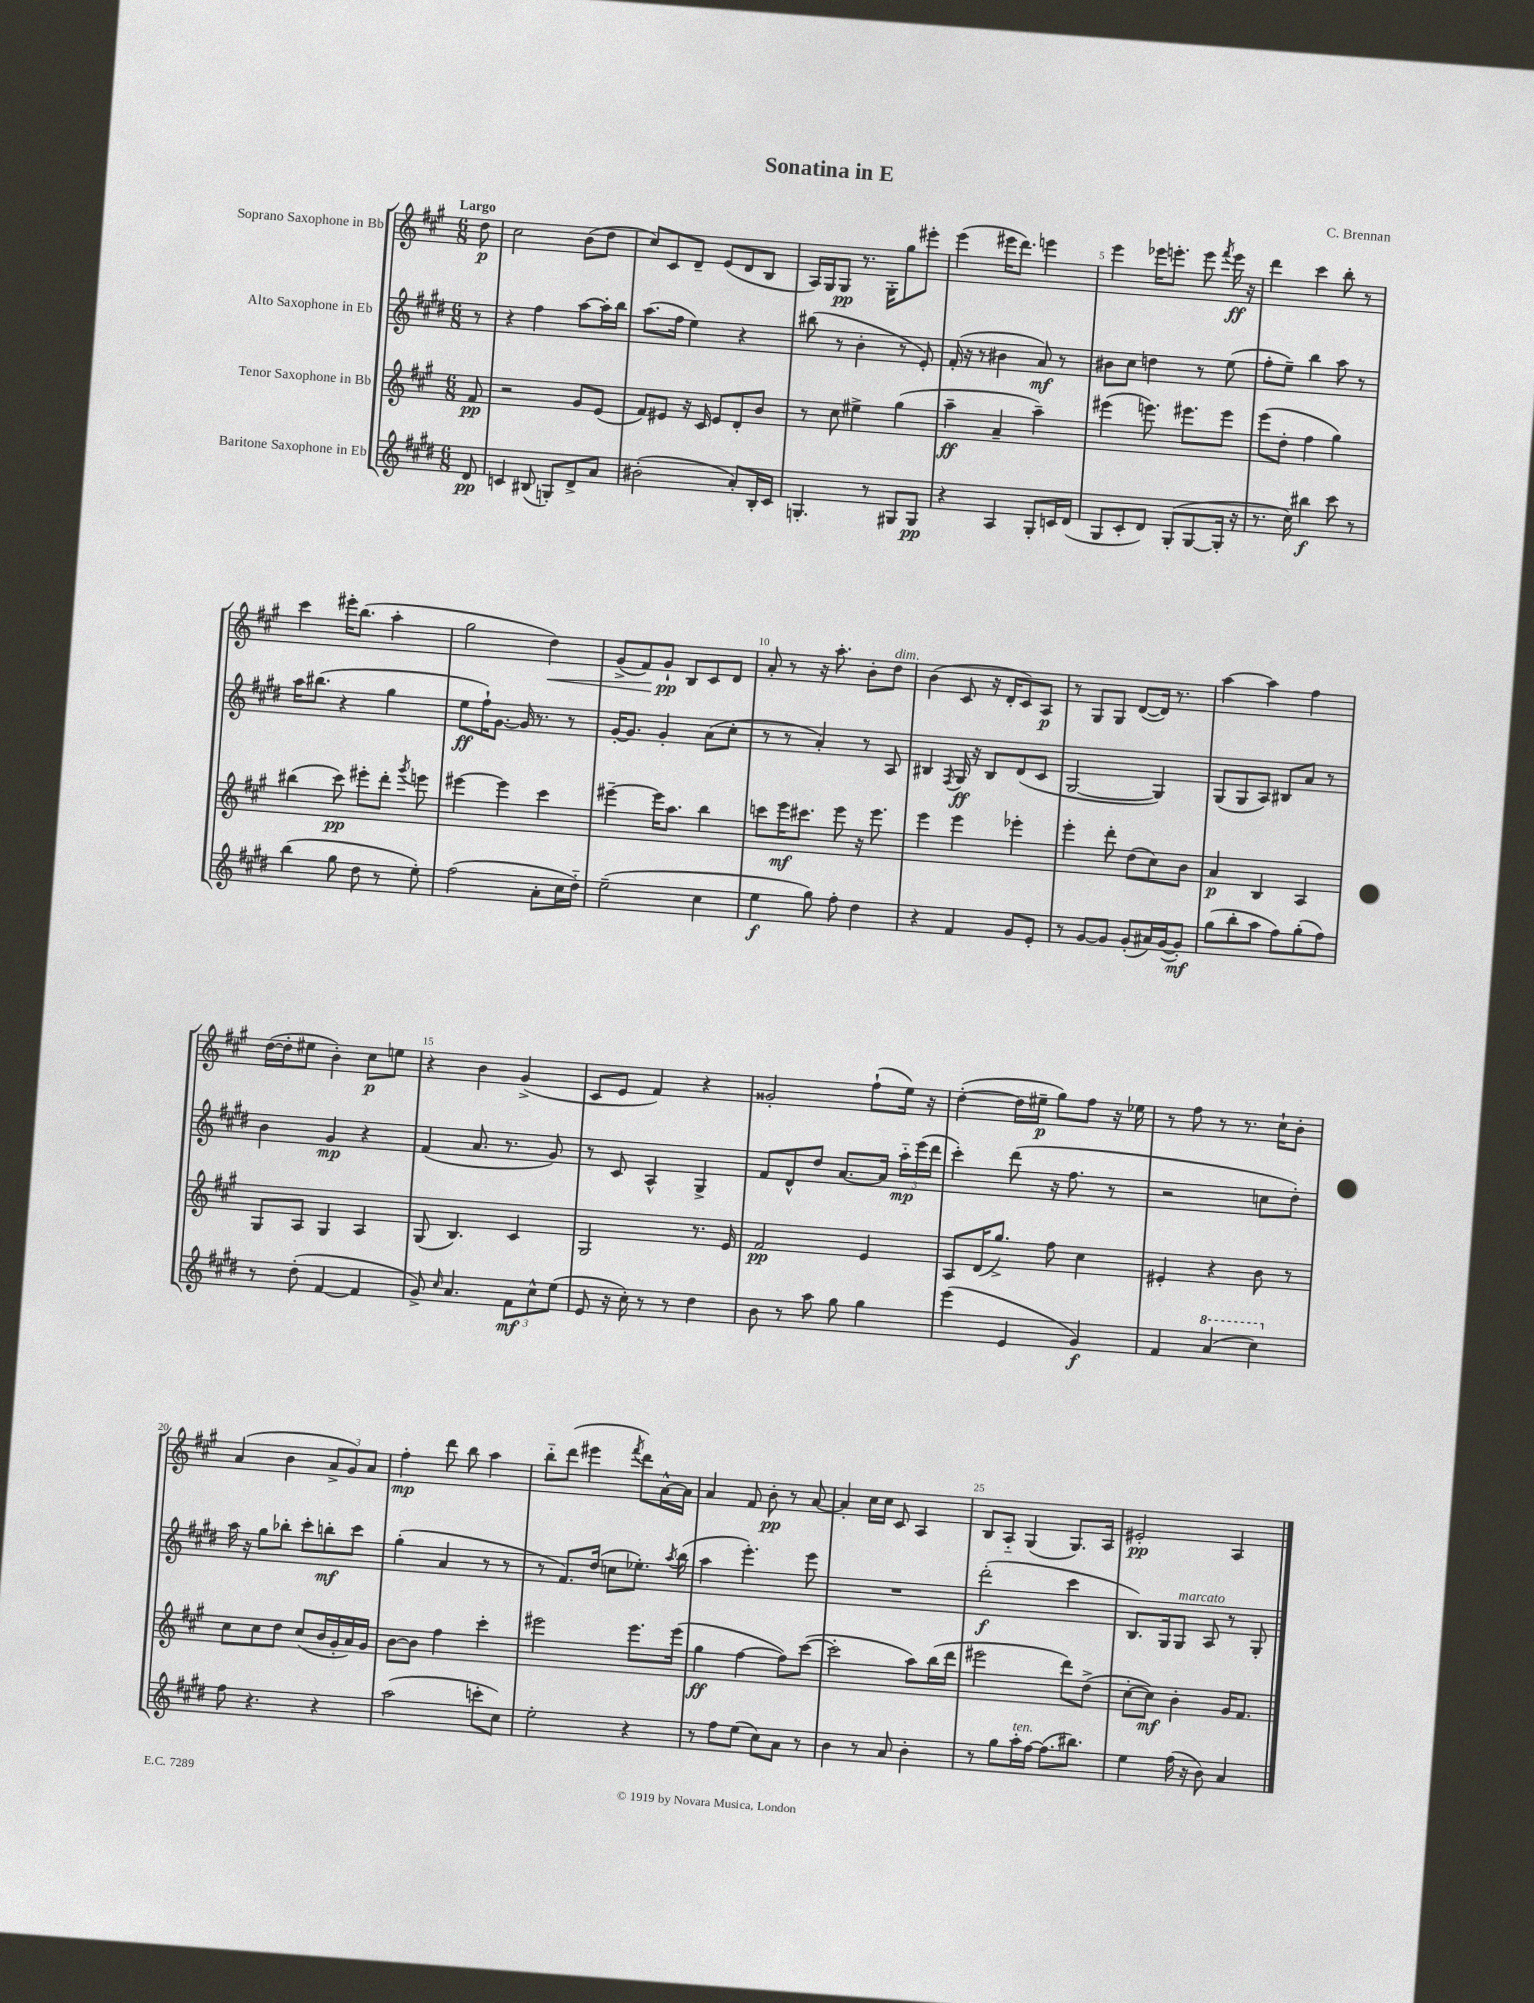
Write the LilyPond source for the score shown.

\header { title = "Sonatina in E" composer = "C. Brennan" }
<<
\new StaffGroup <<
\new Staff = "s0" \with { instrumentName = "Soprano Saxophone in Bb" } {
    \clef treble \key a \major \numericTimeSignature \time 6/8 \partial 8 \tempo "Largo"
    \autoBeamOff d''8\p |
    cis''2 b'8[( d''8] |
    cis''8[) cis'8 d'8]-- e'8[( d'8 b8] |
    a16[) gis16 gis8]\pp r8. gis16[-. gis''8 eis'''8]-. |
    e'''4( eis'''16[ d'''8.]) e'''4 |
    e'''4 ees'''16[ e'''8.]-. e'''8 \acciaccatura { fis'''8 } e'''16\ff r16 |
    d'''4 cis'''4 b''8-. r8 |
    cis'''4 eis'''16[-. b''8.]( a''4-. |
    gis''2 d''4\<) |
    gis'8[->( fis'8) gis'8]-!\pp\! b8[ cis'8 d'8] |
    a'8-. r8 r16 a''8.-. b'8[-. d''8]^\markup { \italic "dim." } |
    b'4( cis'8 r16 d'16[-. cis'8) a8]\p |
    r8 gis8[ gis8] d'8[~( d'16]) r8. |
    a''4~ a''4 fis''4 |
    d''16[~( d''16-. eis''8] b'4-.) cis''8[\p e''8] |
    r4 b'4 gis'4->( |
    cis'8[ e'8] fis'4) r4 |
    gisis'2-. fis''8[-!( e''16]) r16 |
    d''4~-.( d''16[ eis''16]--\p gis''8[) fis''8] r16 ees''16 |
    r8 fis''8 r8 r8. cis''16[-! b'8]-. |
    a'4( b'4 \tuplet 3/2 { a'8[-> gis'8) a'8] } |
    fis''4-.\mp d'''8 b''8 a''4 |
    b''8[-_ d'''8]( eis'''4 \acciaccatura { fis'''8 } d'''8[) a'16~-^ a'16] |
    a'4 fis'8 b'8-.\pp r8 a'8~ |
    a'4-. cis''16[ cis''16] cis'8 a4 |
    b8[ a8]-_ gis4( gis8.[) a16] |
    eis'2-.\pp a4 \bar "|." |
}
\new Staff = "s1" \with { instrumentName = "Alto Saxophone in Eb" } {
    \clef treble \key e \major \numericTimeSignature \time 6/8 \partial 8
    \autoBeamOff r8 |
    r4 fis''4 a''8[~ a''16-. b''16] |
    a''8.[( fis''16] e''4) r4 |
    bis''8( r8 b'4-. r8 e'8-.) |
    fis'16-.( r16 r8 bis'4 a'8\mf) r8 |
    bis'8[ cis''8] d''4 r8 e''8( |
    fis''8[-. e''8]--) b''4 a''8 r8 |
    a''16[ bis''8.]( r4 gis''4 |
    e''8[\ff fis''16-!) gis'8.]~ gis'16 r8. r8 |
    gis'16[~-. gis'8.] gis'4-. a'8[( cis''8]-. |
    r8 r8 a'4-.) r8 a8 |
    bis4 \acciaccatura { fis8 } gis16\ff r16 bis8[ dis'8( cis'8] |
    gis2~ gis4) |
    gis8[( gis8 a8]) bis8[ a'8] r8 |
    b'4 gis'4\mp r4 |
    fis'4( a'8. r8. gis'8) |
    r8 cis'8 a4-^ gis4-> |
    fis'8[ dis'8-^ dis''8] a'8.[~ a'16] \tuplet 3/2 { a''16[-_\mp e'''16( dis'''16] } |
    cis'''4-.) dis'''8( r16 fis''8. r8 |
    r2 c''8[ dis''8]-.) |
    a''16 r16 gis''8[ bes''8]-. cis'''8[-. b''8-.\mf cis'''8] |
    gis''4-.( a'4 r8 r8 |
    r8 fis'8.[) dis''16]( c''8[ ees''8.]-.) \acciaccatura { a''8 } b''16( |
    a''4 e'''4.-.) e'''8 |
    R2. |
    dis'''2-.\f( cis'''4 |
    b8.[) gis16 gis8]^\markup { \italic "marcato" } a8 r8 gis8-. \bar "|." |
}
\new Staff = "s2" \with { instrumentName = "Tenor Saxophone in Bb" } {
    \clef treble \key a \major \numericTimeSignature \time 6/8 \partial 8
    \autoBeamOff fis'8\pp |
    r2 gis'8[ e'8]( |
    fis'8[) eis'8] r16 cis'16 eis'8[ d'8-. b'8] |
    r8 cis''8 eis''4-> gis''4( |
    a''4--\ff a'4-- a''4--) |
    eis'''4( e'''8.) eis'''8.[ eis'''8] |
    e'''8[( d''8]-. fis''4 gis''4) |
    bis''4( cis'''8\pp) eis'''8[-. d'''8]-. \acciaccatura { gis'''8 } e'''8 |
    eis'''4~ eis'''4 cis'''4 |
    eis'''4~-- eis'''16[ a''8.] b''4 |
    c'''8[ e'''16\mf cis'''8.] e'''8 r16 e'''8. |
    e'''4 e'''4 ees'''4-. |
    e'''4-. d'''8-. d''8[( cis''8) b'8] |
    a'4\p b4 a4 |
    gis8[ a8] gis4 a4 |
    gis8( b4.) cis'4 |
    gis2 r8. e'16 |
    fis'2\pp e'4 |
    a8[ d'16( gis''8.]->) fis''8 cis''4 |
    eis'4-. r4 b'8 r8 |
    cis''8[ cis''8 d''8] cis''8[( b'16 gis'16-. a'16) gis'16] |
    b'8[~ b'8] fis''4 cis'''4-. |
    eis'''2 eis'''8.[ eis'''16]( |
    gis''4\ff fis''4~ fis''8[) cis'''8]~( |
    cis'''2-. a''8[) b''16( d'''16] |
    eis'''2 d'''8[) d''8]->( |
    cis''8[~-. cis''8]\mf) b'4-. gis'16[ fis'8.] \bar "|." |
}
\new Staff = "s3" \with { instrumentName = "Baritone Saxophone in Eb" } {
    \clef treble \key e \major \numericTimeSignature \time 6/8 \partial 8
    \autoBeamOff dis'8\pp |
    c'4 bis8( g8[-.) dis'8-> a'8] |
    bis'2-.( a'8[-.) b16-. cis'16] |
    g4.-. r8 gis8[ gis8]\pp |
    r4 a4 gis8[-. c'16 dis'16]( |
    gis8[ cis'8-. dis'8]) gis8[-.( gis8~ gis16]-. r16 |
    r8. cis''16) bis''4\f cis'''8 r8 |
    b''4( gis''8 dis''8 r8 e''8-.) |
    fis''2( a'8[-. cis''16 dis''16]-_) |
    e''2--( cis''4 |
    e''4\f gis''8) fis''8-. dis''4 |
    r4 fis'4 gis'8[ e'8]-. |
    r8 gis'8[~ gis'8] gis'8[-.( ais'16) gis'16~( gis'8]-.\mf) |
    gis''8[( b''8-. a''8] fis''8[) gis''8-.( fis''8]) |
    r8 dis''8-.( fis'4~ fis'4 |
    gis'8->) \grace { cis''16 } a'4. \tuplet 3/2 { fis'8[\mf cis''8-^ e''8]( } |
    e'8 r16 cis''16-.) r8 r8 dis''4 |
    b'8 r8 a''8 gis''8 gis''4 |
    e'''4( e'4 gis'4\f) |
    fis'4 \ottava #1 a''4( cis'''4) \ottava #0 |
    fis''8 r4. r4 |
    a''2( c'''8[-. cis''8]) |
    e''2-. r4 |
    r8 fis''8[ e''8]( cis''8[) a'8] r8 |
    b'4 r8 a'8 b'4-. |
    r8 gis''8[ a''16-.^\markup { \italic "ten." } fis''16]~ fis''8.[( bis''8.]) |
    e''4 fis''16( r16 b'8) a'4 \bar "|." |
}
>>
>>
\layout { \context { \Score \override BarNumber.break-visibility = ##(#f #t #t) barNumberVisibility = #(every-nth-bar-number-visible 5) } }
